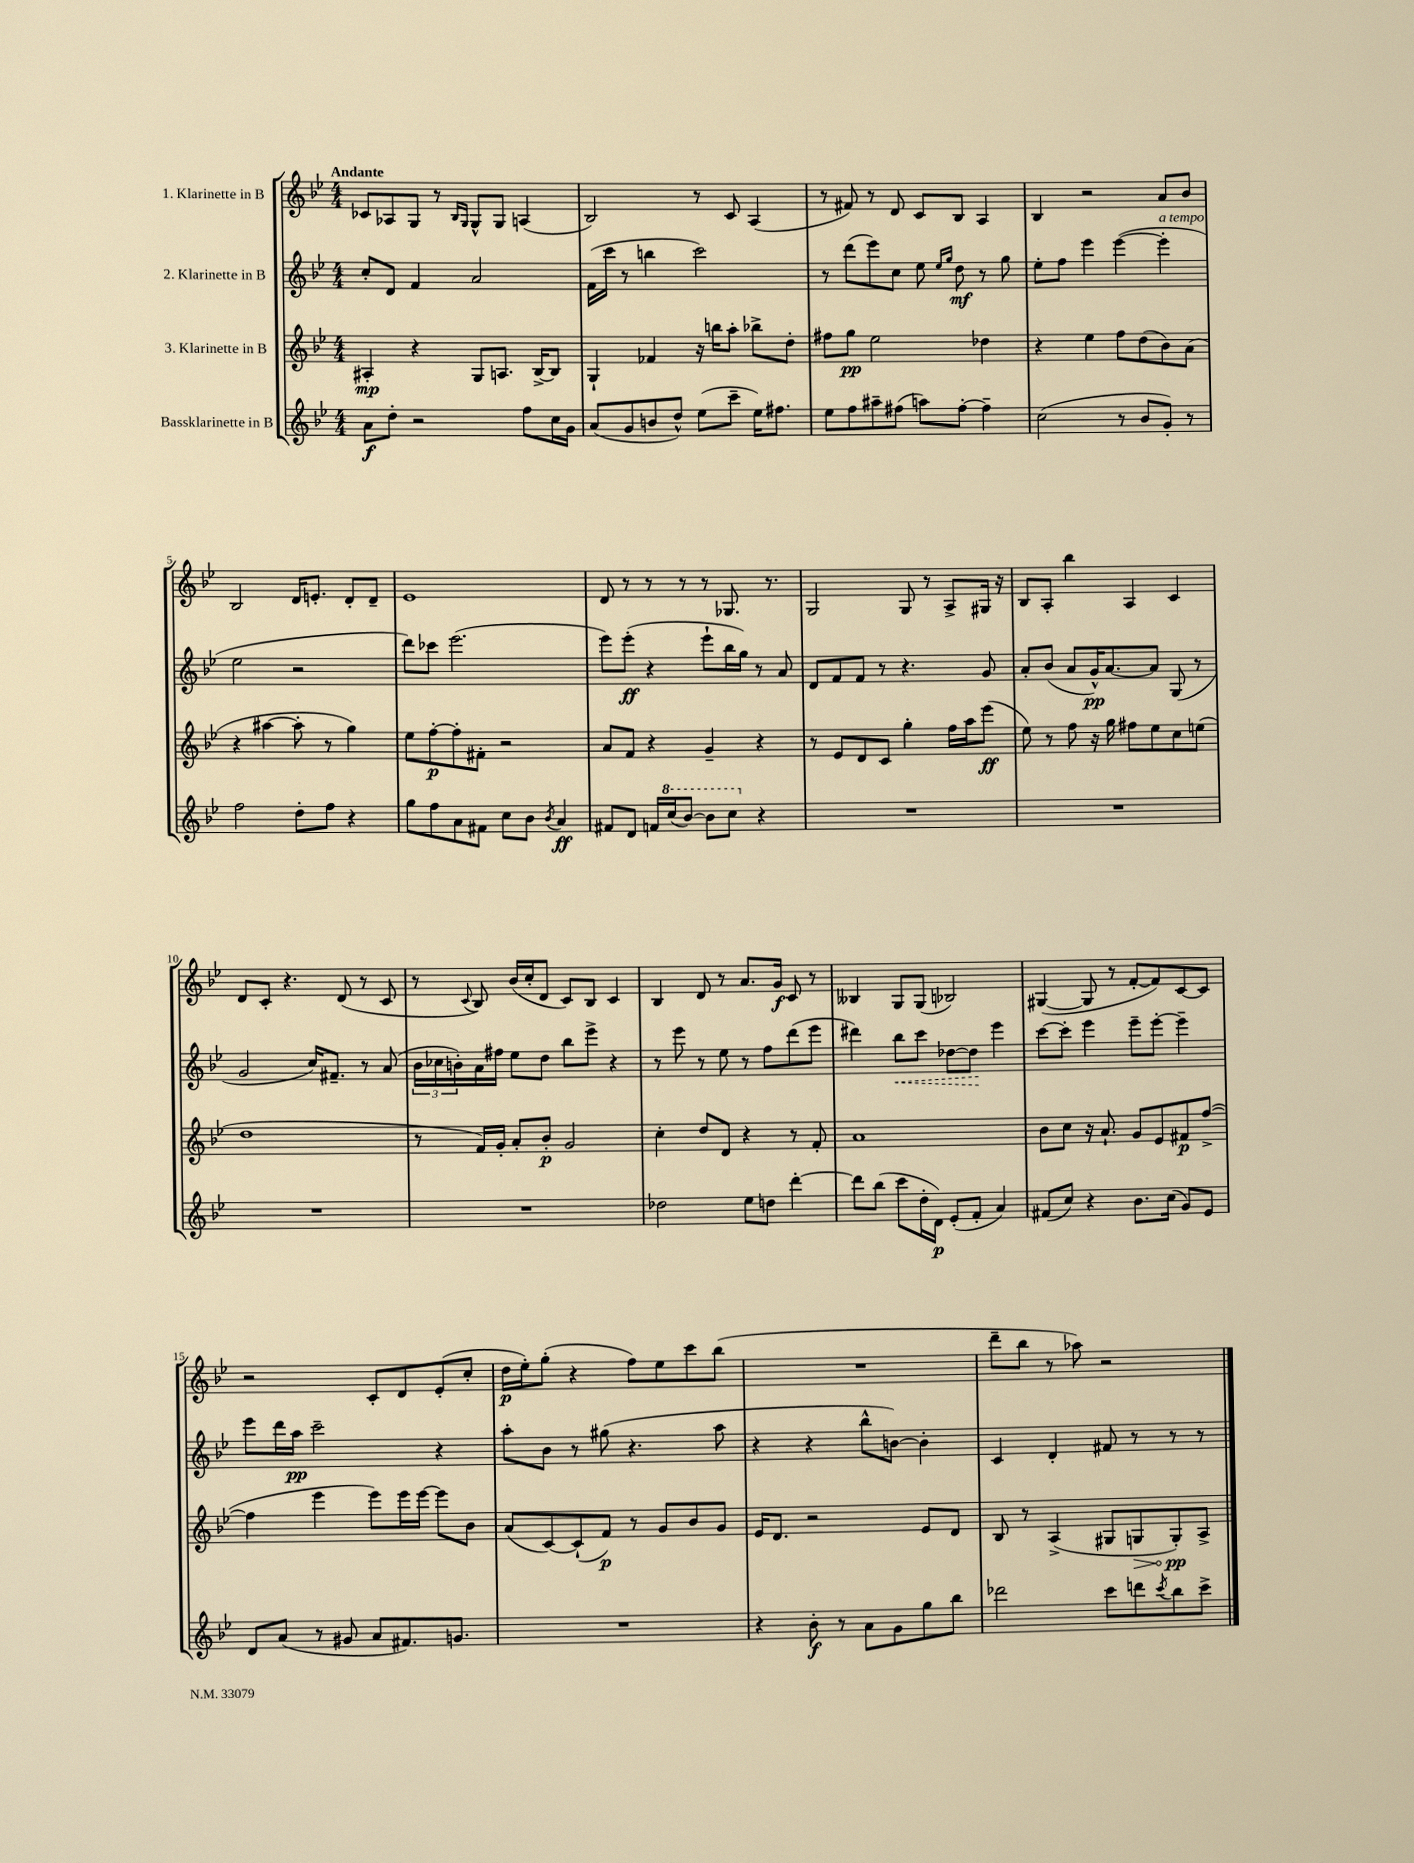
<<
\new StaffGroup <<
\new Staff = "s0" \with { instrumentName = "1. Klarinette in B" } {
    \clef treble \key bes \major \numericTimeSignature \time 4/4 \tempo "Andante"
    ces'8 aes8 g8 r8 \grace { bes16 g16 } g8-^ g8 a4( |
    bes2) r8 c'8 a4( |
    r8 fis'8) r8 d'8 c'8 bes8 a4 |
    bes4 r2 a'8 bes'8 |
    bes2 d'16 e'8.-. d'8-. d'8-- |
    ees'1 |
    d'8 r8 r8 r8 r8 ges8. r8. |
    g2 g8 r8 a8-> gis16 r16 |
    bes8 a8-. bes''4 a4 c'4 |
    d'8 c'8-. r4. d'8( r8 c'8 |
    r8 \appoggiatura { c'8 } bes8) bes'16( c''16-. d'8 c'8) bes8 c'4 |
    bes4 d'8 r8 a'8. g'16\f c'8 r8 |
    beses4 g8 g8( bes2) |
    gis4~( gis8 r8 f'8~-. f'8) c'8~ c'8 |
    r2 c'8-. d'8 ees'8-.( c''8-. |
    d''16\p ees''16-.) g''8-.( r4 f''8) ees''8 c'''8 bes''8( |
    R1 |
    d'''8-- bes''8 r8 aes''8) r2 \bar "|." |
}
\new Staff = "s1" \with { instrumentName = "2. Klarinette in B" } {
    \clef treble \key bes \major \numericTimeSignature \time 4/4
    c''8-. d'8 f'4 a'2 |
    f'16( c'''16 r8 b''4 c'''2) |
    r8 d'''8( ees'''8) c''8 ees''8 \grace { ees''16 g''16 } d''8\mf r8 g''8 |
    ees''8-. f''8 ees'''4 ees'''4~( ees'''4-.^\markup { \italic "a tempo" } |
    ees''2 r2 |
    d'''8) ces'''8 ees'''2.( |
    ees'''8) ees'''8-.\ff( r4 ees'''8-! bes''16 g''16) r8 a'8 |
    d'8 f'8 f'8 r8 r4. g'8 |
    a'8-. bes'8( a'8 g'16-^\pp) a'8.~ a'8 g8( r8 |
    g'2 c''16) fis'8.-- r8 a'8( |
    \tuplet 3/2 { bes'16 ces''16 b'16-.) } a'16 fis''16 ees''8 d''8 bes''8 ees'''8-> r4 |
    r8 ees'''8 r8 ees''8 r8 f''8 d'''8( ees'''8 |
    dis'''4) \once \override Hairpin.style = #'dashed-line bes''8\< c'''8 des''8~ des''8\! ees'''4 |
    c'''8~ c'''8-. ees'''4 ees'''8-- ees'''8~-. ees'''4-- |
    ees'''8 d'''16 a''16\pp c'''2-- r4 |
    a''8-. bes'8 r8 gis''8( r4. a''8 |
    r4 r4 bes''8-^ b'8~) b'4-. |
    c'4 d'4-. fis'8 r8 r8 r8 \bar "|." |
}
\new Staff = "s2" \with { instrumentName = "3. Klarinette in B" } {
    \clef treble \key bes \major \numericTimeSignature \time 4/4
    ais4-.\mp r4 g8 a8. bes16~-> bes8 |
    g4-! fes'4 r16 b''16 a''8-. bes''8-> d''8-. |
    fis''8 g''8\pp ees''2 des''4 |
    r4 ees''4 f''8 d''8( bes'8) a'8( |
    r4 ais''4~ ais''8-. r8 g''4) |
    ees''8 f''8~-.\p f''8-. fis'8-. r2 |
    a'8 f'8 r4 g'4-- r4 |
    r8 ees'8 d'8 c'8 g''4-. f''16 a''16 ees'''8\ff( |
    ees''8) r8 f''8 r16 g''16 fis''8 ees''8 c''8 e''8( |
    d''1 |
    r8 f'16) g'16-. a'8-. bes'8-.\p g'2 |
    c''4-. d''8 d'8 r4 r8 f'8-. |
    a'1 |
    bes'8 c''8 r16 a'8.-! g'8 ees'8 fis'8\p f''8~->( |
    f''4 ees'''4 ees'''8) ees'''16 ees'''16~ ees'''8 bes'8 |
    a'8( c'8~) c'8-!( f'8\p) r8 g'8 bes'8 g'8 |
    ees'16 d'8. r2 ees'8 d'8 |
    bes8 r8 a4->( gis8 \once \override Hairpin.circled-tip = ##t g8\> g8-.\pp\!) a8-> \bar "|." |
}
\new Staff = "s3" \with { instrumentName = "Bassklarinette in B" } {
    \clef treble \key bes \major \numericTimeSignature \time 4/4
    a'8\f d''8-. r2 f''8 c''16 g'16 |
    a'8( g'8 b'8 d''8-^) ees''8( c'''8-- ees''16) fis''8. |
    ees''8 f''8 ais''8-- fis''8( a''8) fis''8~-. fis''4-- |
    c''2( r8 bes'8 g'8-.) r8 |
    f''2 d''8-. f''8 r4 |
    g''8 f''8 a'8 fis'8 c''8 bes'8 \acciaccatura { bes'8 } a'4\ff |
    fis'8 d'8 f'16 \ottava #1 c'''16( bes''8~) bes''8 c'''8 \ottava #0 r4 |
    R1 |
    R1 |
    R1 |
    R1 |
    des''2 ees''8 d''8 d'''4~-. |
    d'''8 bes''8( c'''8 d''16-. d'16\p) ees'8-.( f'8-. a'4) |
    fis'8( c''8) r4 bes'8. c''16( g'8) ees'8 |
    d'8 a'8( r8 gis'8 a'8 fis'8.) g'8. |
    R1 |
    r4 bes'8-.\f r8 a'8 g'8 g''8 bes''8 |
    des'''2 c'''8 d'''8 \acciaccatura { c'''8 } bes''8 c'''8-> \bar "|." |
}
>>
>>
